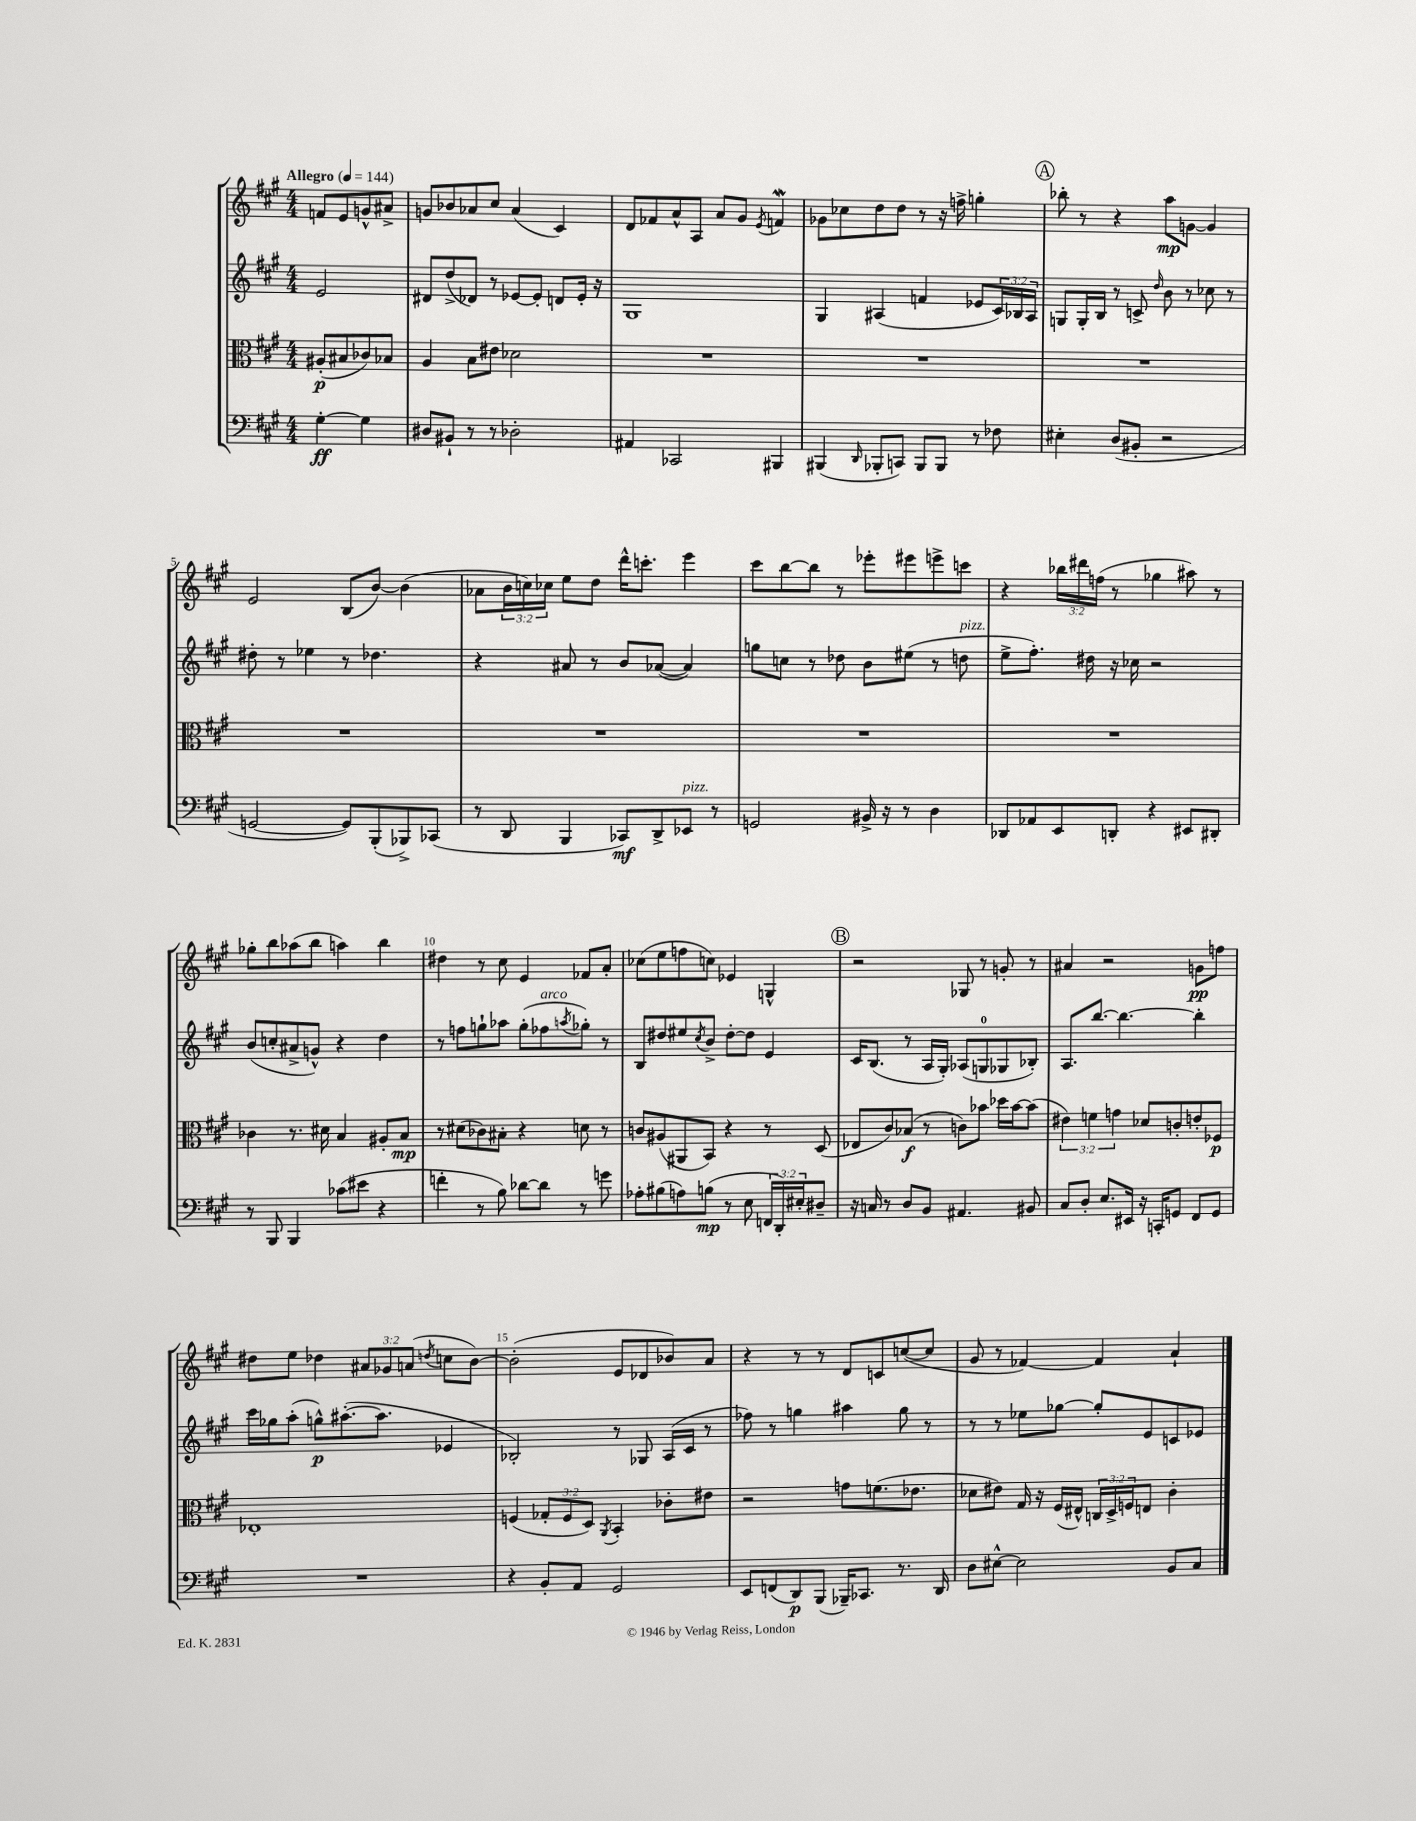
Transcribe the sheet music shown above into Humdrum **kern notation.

**kern	**kern	**kern	**kern
*staff4	*staff3	*staff2	*staff1
*clefF4	*clefC3	*clefG2	*clefG2
*k[f#c#g#]	*k[f#c#g#]	*k[f#c#g#]	*k[f#c#g#]
*M4/4	*M4/4	*M4/4	*M4/4
*MM144	*MM144	*MM144	*MM144
[4G#'	(8A#'	2e	8f
.	8B#	.	8e
4G#]	8c-)	.	8g^^
.	8B-	.	8a#^
=	=	=	=
8D#	4A	8d#	8g
8BB#`	.	(8dd^	8b-
8r	8B	8d-)	8a-
8r	8e#	8r	8cc#
2D-'	2d-	[8e-	(4a-
.	.	8e-']	.
.	.	8d	4c#)
.	.	16e-'	.
.	.	16r	.
=	=	=	=
4AA#	1r	1G#	8d
.	.	.	8f-
2CC-	.	.	8a^^
.	.	.	8A
.	.	.	8a
.	.	.	8g#
.	.	.	8qe
4BBB#	.	.	4f
=	=	=	=
(4BBB#	1r	4G#	8g-
.	.	.	8cc-
16qqDD	.	.	.
8BBB-'	.	(4A#	8dd
8CC)	.	.	8dd
8BBB-	.	4f	8r
8BBB-	.	.	16r
.	.	.	16ff^
8r	.	8e-	4gg'
8F-	.	24c#)	.
.	.	24B-	.
.	.	24A#	.
=	=	=	=
4E#'	1r	8G	8bb-'
.	.	16G'	8r
.	.	16B	.
(8D	.	8r	4r
8BB#'	.	8c^	.
.	.	16qqdd	.
2r	.	8b	8aa
.	.	8r	[8g
.	.	8cc-	4g]
.	.	8r	.
=	=	=	=
[2GG	1r	8dd#'	2e
.	.	8r	.
.	.	4ee-	.
8GG])	.	8r	(8B
(8BBB'	.	4.dd-	[8b)
8BBB-^)	.	.	(4b]
(8CC-	.	.	.
=	=	=	=
8r	1r	4r	8a-
8DD	.	.	24b
.	.	.	24cc)
.	.	.	24cc-
4BBB	.	8a#	8ee
.	.	8r	8dd
8CC-)	.	8b	16ddd^^
.	.	.	8.ccc'
8DD^	.	([8a-	.
8EE-	.	4a-])	4eee
8r	.	.	.
=	=	=	=
2GG	1r	8gg	8ccc#
.	.	8cc	[8bb
.	.	8r	8bb]
.	.	8dd-	8r
16BB#^	.	8b	8eee-'
16r	.	.	.
8r	.	(8ee#	8eee#
4D	.	8r	8eee^
.	.	8dd	8ccc
=	=	=	=
8DD-	1r	8ee^	4r
8AA-	.	8.ff#')	.
8EE	.	.	24bb-
.	.	.	24ddd#
.	.	16dd#	.
.	.	.	(24ff
8DD'	.	16r	8r
.	.	16cc-	.
4r	.	2r	4gg-
8EE#	.	.	8aa#)
8DD#'	.	.	8r
=	=	=	=
8r	4c-	(8b	8gg-'
8BBB	.	8cc'	8bb
4BBB	8.r	8a#^	(8aa-
.	.	8g^^)	8bb
.	16d#	.	.
(8c-	4B	4r	4aa)
8e#	.	.	.
4r	8A#'	4dd	4bb
.	8B	.	.
=	=	=	=
4f'	8r	8r	4dd#
.	(8d#	8ff	.
8r	8c-)	8gg`	8r
8B)	8B#'	8aa-	8cc#
[8d-	4r	(8gg'	4e
8d-]	.	8ff-	.
.	.	8qaa	.
8r	8d	8gg-')	8f-
8g	8r	8r	8a'
=	=	=	=
8A-'	8c	8B	(8cc-
(8B#	(8A#	8dd#	8ee
8A)	8AA#	8ee#	8ff
.	.	8qcc#	.
(8B	8BB)	8b^	8cc)
8r	4r	[8dd#'	4e-
8E	.	8dd#]	.
24FF	8r	4e	4G^^
24DD')	.	.	.
24E#'	.	.	.
8D#~	(8D	.	.
=	=	=	=
16r	8E-	16c#	2r
16C	.	(8.B	.
8r	8c#)	.	.
8D	(8B-	8r	.
8BB	8r	16A	.
.	.	16G#')	.
4.AA#	8c)	(8A-	8G-
.	8b-	8G	8r
.	16dd-	8G-	8g'
.	[16b-	.	.
8BB#	(8b-]	8B-')	8r
=	=	=	=
8C#	6e#)	8.A	4a#
8D'	.	.	.
.	6f	.	.
.	.	[8.bb	.
8.E	.	.	2r
.	6g	.	.
.	.	4.bb_	.
16EE#	.	.	.
16r	8d-	.	.
16CC'	.	.	.
8GG	8c'	.	.
8FF#	8e'	4bb']	8g
8GG	8F-	.	8ff
=	=	=	=
1r	1E-'	16ccc#	8dd#
.	.	16gg-	.
.	.	(8aa'	8ee
.	.	8gg^^)	4dd-
.	.	([8.aa#'	.
.	.	.	12a#
.	.	8.aa#]	.
.	.	.	12g-
.	.	.	(12a
.	.	.	8qdd
.	.	4e-	8cc
.	.	.	[8b)
=	=	=	=
4r	(4F	2B-')	(2b']
8BB'	12G-'	.	.
.	12F	.	.
8AA	.	.	.
.	12D)	.	.
.	8qAA	.	.
2GG#	4BB'	8r	8e
.	.	8G-	8d-
.	8c-'	(16A	8b-)
.	.	16c#	.
.	8e#	8r	8a
=	=	=	=
8EE	2r	8ff-)	4r
(8FF	.	8r	.
8DD)	.	4gg	8r
(8BBB	.	.	8r
16BBB-~)	8g	4aa#	8d
8.CC-	.	.	.
.	(8.f	.	8c
8.r	.	8gg	([8cc
.	8.e-	.	.
.	.	8r	8cc]
16DD	.	.	.
=	=	=	=
8D	8d-	8r	8g#
[8E#^^	8e#)	8r	8r
2E#]	16G#	8ee-	[4f-)
.	16r	.	.
.	(16F#	[8gg-	.
.	16E#^^)	.	.
.	24C	8gg-']	4f-]
.	24D^	.	.
.	24F	.	.
.	8E	8e	.
8BB	4c#'	8c	4a`
8C#	.	8e-	.
==	==	==	==
*-	*-	*-	*-
